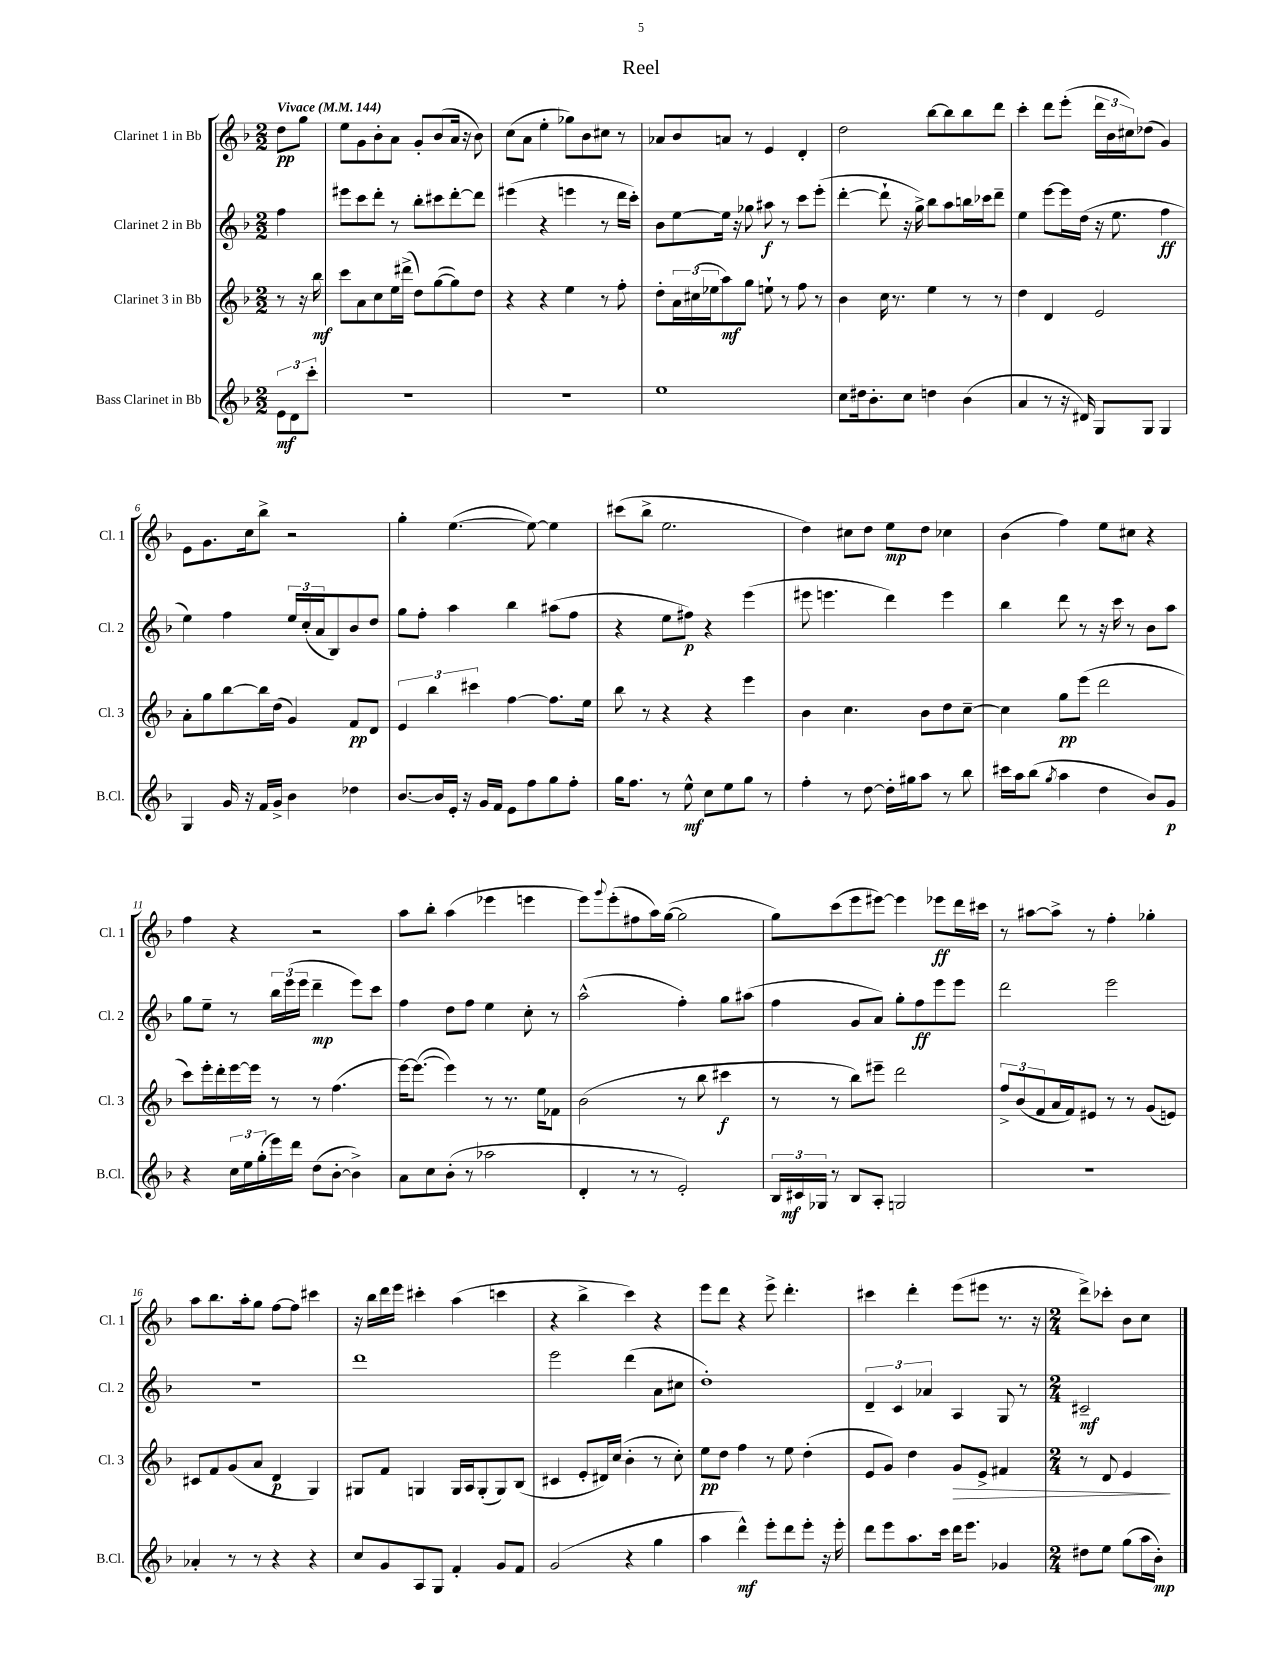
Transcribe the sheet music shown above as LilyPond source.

\header { title = "Reel" }
<<
\new StaffGroup <<
\new Staff = "s0" \with { instrumentName = "Clarinet 1 in Bb" shortInstrumentName = "Cl. 1" } {
    \clef treble \key f \major \numericTimeSignature \time 2/2 \partial 4 \tempo "Vivace" 4 = 144
    d''8\pp g''8 |
    e''8 g'8 bes'8-. a'8 g'8-. bes'8( a'16 r16 bes'8) |
    c''8( a'8 e''4-. ges''8) bes'8 cis''8 r8 |
    aes'8 bes'8 a'8 r8 e'4 d'4-. |
    d''2 bes''8~ bes''8 bes''8 d'''8 |
    c'''4-. d'''8 e'''8-.( \tuplet 3/2 { d'''16 bes'16 cis''16) } des''8( g'4) |
    e'8 g'8. c''16 bes''8-> r2 |
    g''4-. e''4.~( e''8~) e''4 |
    cis'''8( bes''8-> e''2. |
    d''4) cis''8 d''8 e''8\mp d''8 ces''4 |
    bes'4( f''4) e''8 cis''8 r4 |
    f''4 r4 r2 |
    a''8 bes''8-. a''4( ees'''4 e'''4 |
    e'''8) \appoggiatura { g'''8 } e'''8-.( fis''8 a''16) g''16~( g''2 |
    g''8) c'''8( e'''8 eis'''8~) eis'''4 ees'''8\ff d'''16 cis'''16 |
    r8 ais''8~ ais''8-> r8 f''4-. ges''4-. |
    a''8 bes''8. a''16-. g''8 f''8~ f''8 cis'''4 |
    r16 bes''16 d'''16 e'''16 cis'''4-. a''4( c'''4 |
    r4 bes''4-> c'''4) r4 |
    e'''8 d'''8 r4 e'''8-> d'''4.-. |
    cis'''4 d'''4-. e'''8( eis'''8 r8. r16 |
    \numericTimeSignature \time 2/4 d'''8->) ces'''8-. bes'8 c''8 \bar "|." |
}
\new Staff = "s1" \with { instrumentName = "Clarinet 2 in Bb" shortInstrumentName = "Cl. 2" } {
    \clef treble \key f \major \numericTimeSignature \time 2/2 \partial 4
    f''4 |
    eis'''8 c'''8 d'''8-. r8 bes''8-. cis'''8 d'''8~-. d'''8 |
    eis'''4( r4 e'''4 r8 d'''16 c'''16-.) |
    bes'8 e''8~ e''16 r16 ges''8 ais''8\f r8 c'''8 e'''8-.( |
    d'''4~-. d'''8-! r16 g''16->) bes''8 a''8 b''16 ces'''16 d'''8-- |
    e''4 e'''8~ e'''16 d''16( r16 e''8. f''4\ff |
    e''4) f''4 \tuplet 3/2 { e''16 c''16-.( a'16 } bes8) bes'8 d''8 |
    g''8 f''8-. a''4 bes''4 ais''8( f''8 |
    r4 e''8 fis''8\p) r4 e'''4( |
    eis'''8 e'''4. d'''4) e'''4 |
    bes''4 d'''8 r8 r16 c'''16 r8 bes'8 a''8 |
    g''8 e''8-- r8 \tuplet 3/2 { bes''16 e'''16( e'''16 } d'''4--\mp e'''8) c'''8 |
    f''4 d''8 f''8 e''4 c''8-. r8 |
    a''2-^( f''4-.) g''8 ais''8( |
    f''4 g'8 a'8) g''8-. f''8\ff e'''8 e'''8 |
    d'''2 e'''2 |
    r1 |
    d'''1 |
    e'''2 d'''4( a'8 cis''8 |
    d''1-.) |
    \tuplet 3/2 { d'4-- c'4 aes'4 } a4 g8 r8 |
    \numericTimeSignature \time 2/4 cis'2--\mf \bar "|." |
}
\new Staff = "s2" \with { instrumentName = "Clarinet 3 in Bb" shortInstrumentName = "Cl. 3" } {
    \clef treble \key f \major \numericTimeSignature \time 2/2 \partial 4
    r8 r16 bes''16\mf |
    c'''8 a'8 c''8 e''16 dis'''16->( d''8) g''8~( g''8) d''8 |
    r4 r4 e''4 r8 f''8-. |
    d''8-. \tuplet 3/2 { a'16 cis''16( ees''16 } a''8\mf) g''8 e''8-! r8 f''8 r8 |
    bes'4 c''16 r8. e''4 r8 r8 |
    d''4 d'4 e'2 |
    a'8-. g''8 bes''8~ bes''16 d''16( g'4) f'8\pp d'8 |
    \tuplet 3/2 { e'4 bes''4 cis'''4 } f''4~ f''8. e''16 |
    bes''8 r8 r4 r4 e'''4 |
    bes'4 c''4. bes'8 d''8 c''8~-- |
    c''4 g''8\pp e'''8( d'''2 |
    c'''8) e'''16-. d'''16-. e'''16~ e'''16 r8 r8 f''4.( |
    e'''16~) e'''8.~( e'''4) r8 r8. e''16 fes'8 |
    bes'2( r8 bes''8 cis'''4\f |
    r8 r8 bes''8) eis'''8-- d'''2 |
    \tuplet 3/2 { f''8-> bes'8( f'8 } a'16 f'16) eis'8 r8 r8 g'8( e'8) |
    cis'8 f'8 g'8( a'8 d'4\p g4) |
    gis8 f'8 g4 g16 a16 g8-.( g8) bes8( |
    cis'4 e'8-. dis'16) c''16( bes'4-. r8 c''8-.) |
    e''8\pp d''8 f''4 r8 e''8 d''4-.( |
    e'8 g'8) d''4 g'8\> e'8-> fis'4 |
    \numericTimeSignature \time 2/4 r8 d'8 e'4\! \bar "|." |
}
\new Staff = "s3" \with { instrumentName = "Bass Clarinet in Bb" shortInstrumentName = "B.Cl." } {
    \clef treble \key f \major \numericTimeSignature \time 2/2 \partial 4
    \tuplet 3/2 { e'8\mf d'8 c'''8-. } |
    R1 |
    R1 |
    e''1 |
    c''8 dis''16 bes'8.-. c''8 d''4 bes'4( |
    a'4 r8 r16 dis'16) g8 g8 g4 |
    g4 g'16 r16 f'16 g'16-> bes'4 des''4 |
    bes'8.~ bes'16 e'16-. r16 g'16 f'16 e'8 f''8 g''8 f''8-. |
    g''16 f''8. r8 e''8-^\mf c''8 e''8 g''8 r8 |
    f''4-. r8 d''8~ d''16-. gis''16 a''8 r8 bes''8 |
    cis'''16 a''16 bes''8( \acciaccatura { g''8 } a''4 d''4 bes'8) g'8\p |
    r4 \tuplet 3/2 { c''16 e''16 g''16-.( } e'''16) d'''16 d''8( bes'8~-. bes'4->) |
    a'8 c''8 bes'8-.( r8 aes''2 |
    d'4-. r8 r8 e'2-.) |
    \tuplet 3/2 { bes16 cis'16\mf ges16 } r8 bes8 a8-. g2 |
    R1 |
    aes'4-. r8 r8 r4 r4 |
    c''8 g'8 a8 g8 f'4-. g'8 f'8 |
    g'2( r4 g''4 |
    a''4 d'''4-^\mf) e'''8-. d'''8 e'''8-. r16 e'''16-. |
    d'''8 e'''8 a''8. c'''16 d'''16 e'''8. ges'4 |
    \numericTimeSignature \time 2/4 dis''8 e''8 g''8( a''16 bes'16-.\mp) \bar "|." |
}
>>
>>
